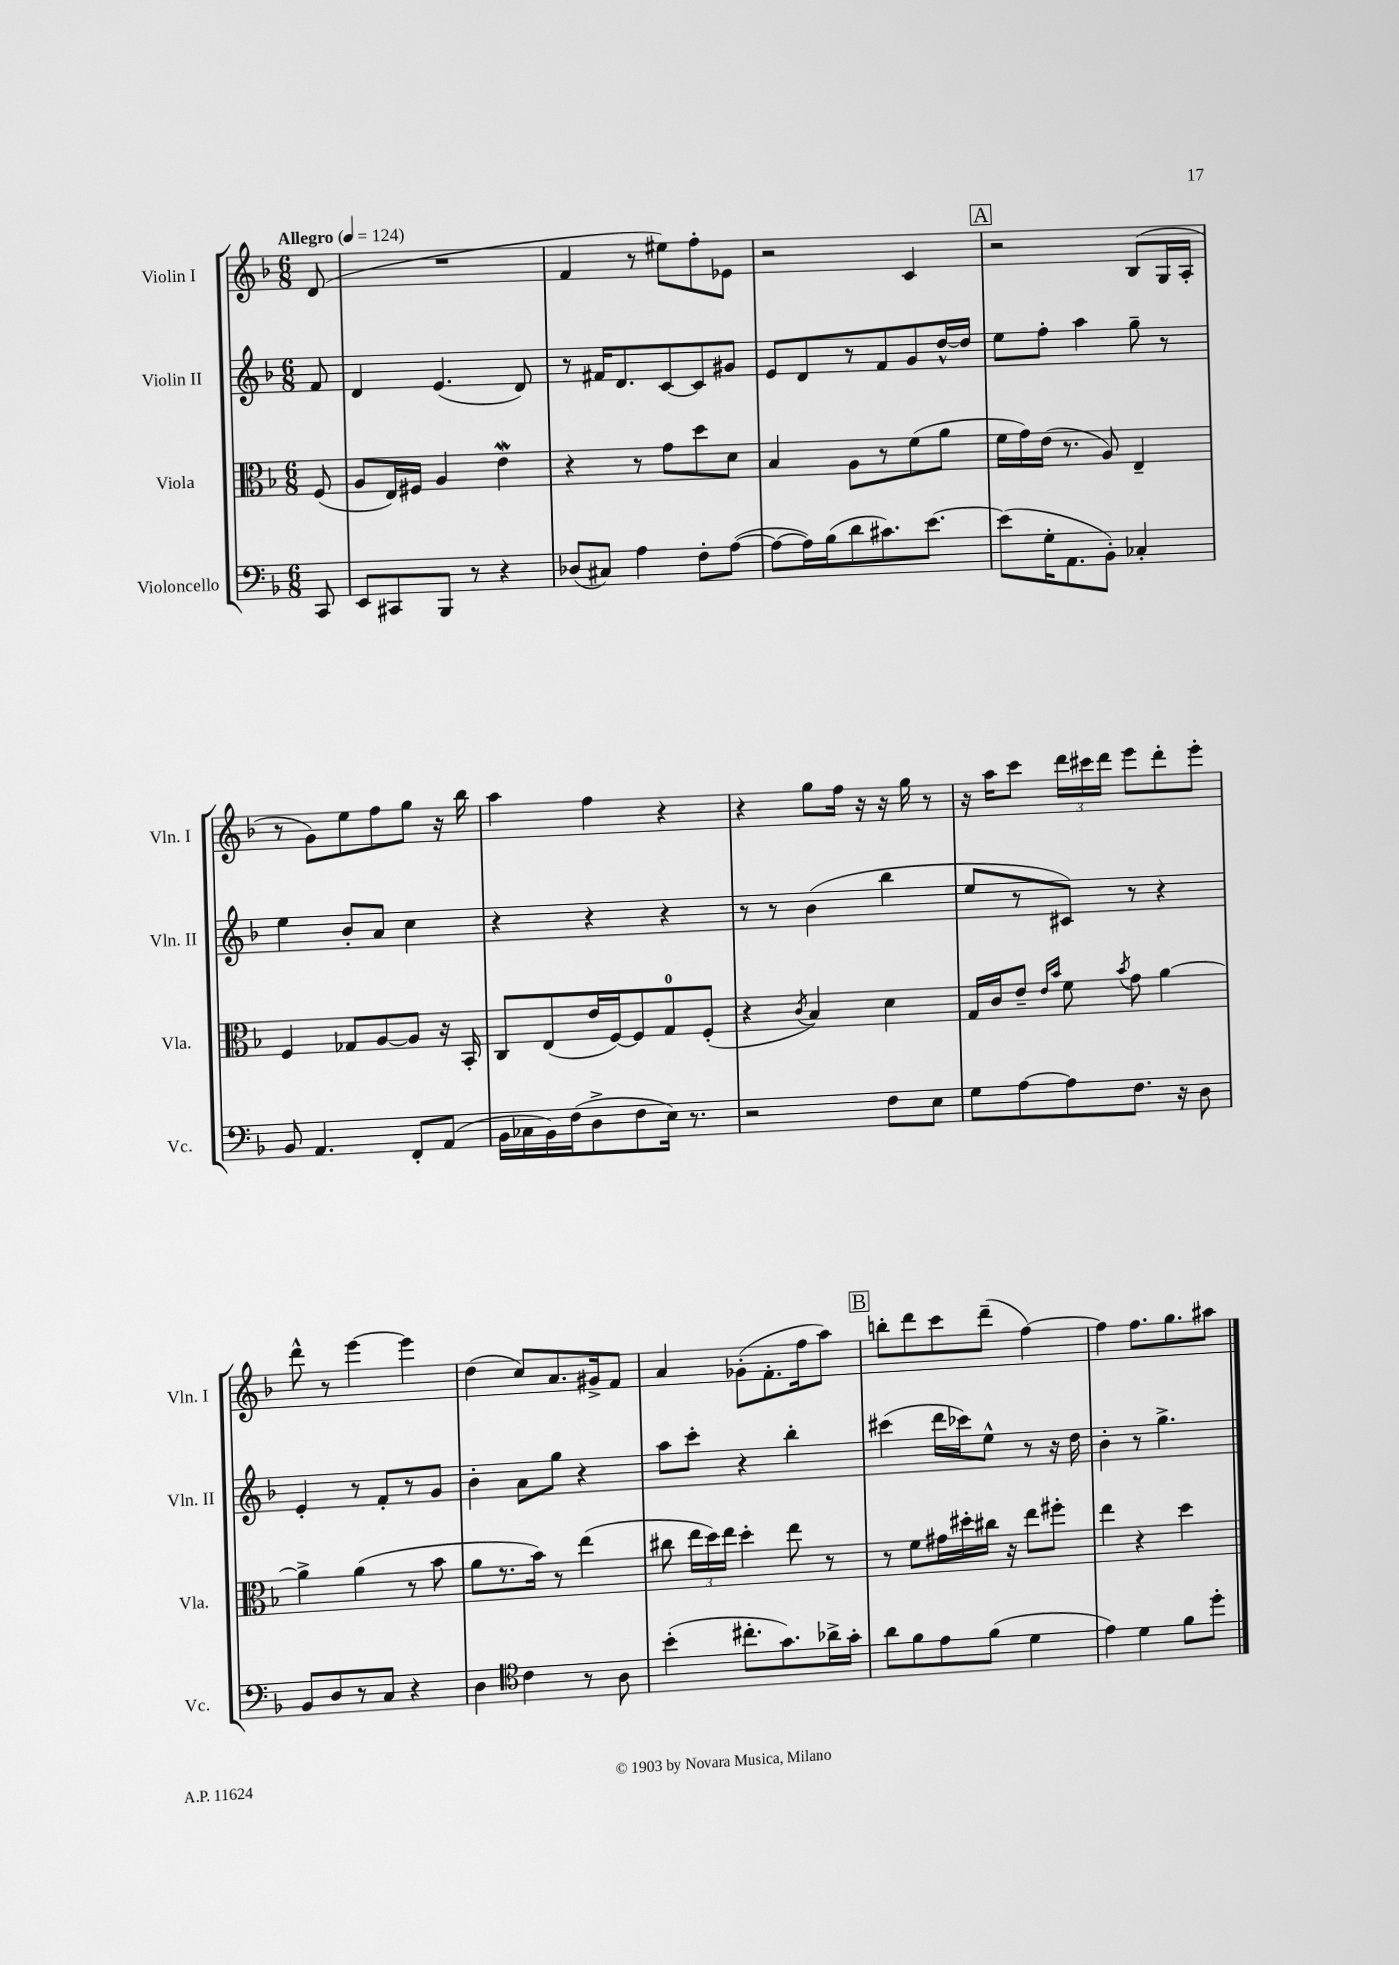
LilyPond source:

<<
\new StaffGroup <<
\new Staff = "s0" \with { instrumentName = "Violin I" shortInstrumentName = "Vln. I" } {
    \clef treble \key f \major \numericTimeSignature \time 6/8 \partial 8 \tempo "Allegro" 4 = 124
    \autoBeamOff d'8( |
    R2. |
    f'4 r8 eis''8[) f''8-. ees'8] |
    r2 c'4 |
    \mark \markup { \box "A" } r2 bes8[( g16 a16]-. |
    r8 g'8[) e''8 f''8 g''8] r16 bes''16 |
    a''4 f''4 r4 |
    r4 g''8[ f''16] r16 r16 g''16 r8 |
    r16 a''16[ c'''8] \tuplet 3/2 { d'''16[ cis'''16 d'''16] } e'''8[ d'''8-. e'''8]-. |
    d'''8-^ r8 e'''4~ e'''4 |
    d''4( c''8[) a'8. gis'16-> f'8] |
    a'4 ges'8[-.( f'8.-. f''16 a''8]) |
    \mark \markup { \box "B" } b''8[-. d'''8 c'''8 d'''8]--( f''4~) |
    f''4 f''8.[ g''8. ais''8] \bar "|." |
}
\new Staff = "s1" \with { instrumentName = "Violin II" shortInstrumentName = "Vln. II" } {
    \clef treble \key f \major \numericTimeSignature \time 6/8 \partial 8
    \autoBeamOff f'8 |
    d'4 e'4.( d'8) |
    r8 fis'16[ d'8. c'8~ c'8 gis'8] |
    e'8[ d'8 r8 f'8 g'8 d''16~-^ d''16] |
    \mark \markup { \box "A" } e''8[ f''8]-. a''4 g''8-- r8 |
    e''4 bes'8[-. a'8] c''4 |
    r4 r4 r4 |
    r8 r8 bes'4( bes''4 |
    e''8[ r8 cis'8]) r8 r4 |
    e'4-. r8 f'8[-. r8 g'8] |
    bes'4-. a'8[ g''8] r4 |
    a''8[ c'''8]-. r4 bes''4-. |
    \mark \markup { \box "B" } cis'''4( d'''16[ ces'''16) e''8]-^ r8 r16 d''16 |
    bes'4-. r8 g''4.-> \bar "|." |
}
\new Staff = "s2" \with { instrumentName = "Viola" shortInstrumentName = "Vla." } {
    \clef alto \key f \major \numericTimeSignature \time 6/8 \partial 8
    \autoBeamOff f8( |
    a8[ e16) fis16] a4 e'4\mordent |
    r4 r8 g'8[ d''8 d'8] |
    bes4 a8[ r8 f'8( a'8] |
    \mark \markup { \box "A" } f'16[ g'16) e'16]( r8. a8) e4-- |
    f4 ges8[ a8~ a8] r16 bes,16-. |
    c8[ e8( e'16 f16~) f8 g8-0 f8]-.( |
    r4 \acciaccatura { c'8 } bes4) d'4 |
    g16[ c'16 e'8]-- \grace { e'16[ bes'16] } f'8 \acciaccatura { bes'8 } g'8 a'4~ |
    a'4-> a'4( r8 bes'8 |
    a'8[ r8. bes'16]) r8 e''4( |
    cis''8 \tuplet 3/2 { e''16[ d''16) e''16] } d''4-. e''8 r8 |
    \mark \markup { \box "B" } r8 f'8[ gis'16 dis''16-. cis''16] r16 e''8[ fis''8]-. |
    e''4 r4 d''4 \bar "|." |
}
\new Staff = "s3" \with { instrumentName = "Violoncello" shortInstrumentName = "Vc." } {
    \clef bass \key f \major \numericTimeSignature \time 6/8 \partial 8
    \autoBeamOff c,8 |
    e,8[ cis,8 bes,,8] r8 r4 |
    des8[( cis8]) a4 f8[-. a8]~( |
    a8[~ a16) bes16( d'8 cis'8.) e'8.]~ |
    \mark \markup { \box "A" } e'8[( g16-. a,8. bes,8]-.) ces4-. |
    bes,8 a,4. f,8[-. a,8]( |
    bes,16[ ces16 bes,16) f16( d8-> f8 e16]) r8. |
    r2 f8[ e8] |
    g8[ a8~ a8 f8.] r16 d8 |
    bes,8[ d8 r8 c8] r4 |
    d4 \clef tenor c'4 r8 a8 |
    bes'4-.( cis''8.[-. g'8.) aes'16-> g'16]-. |
    \mark \markup { \box "B" } a'8[ f'8 e'8 f'8]( d'4 |
    e'4) d'4 f'8[ d''8]-. \bar "|." |
}
>>
>>
\layout { \context { \Score \remove "Bar_number_engraver" } }
